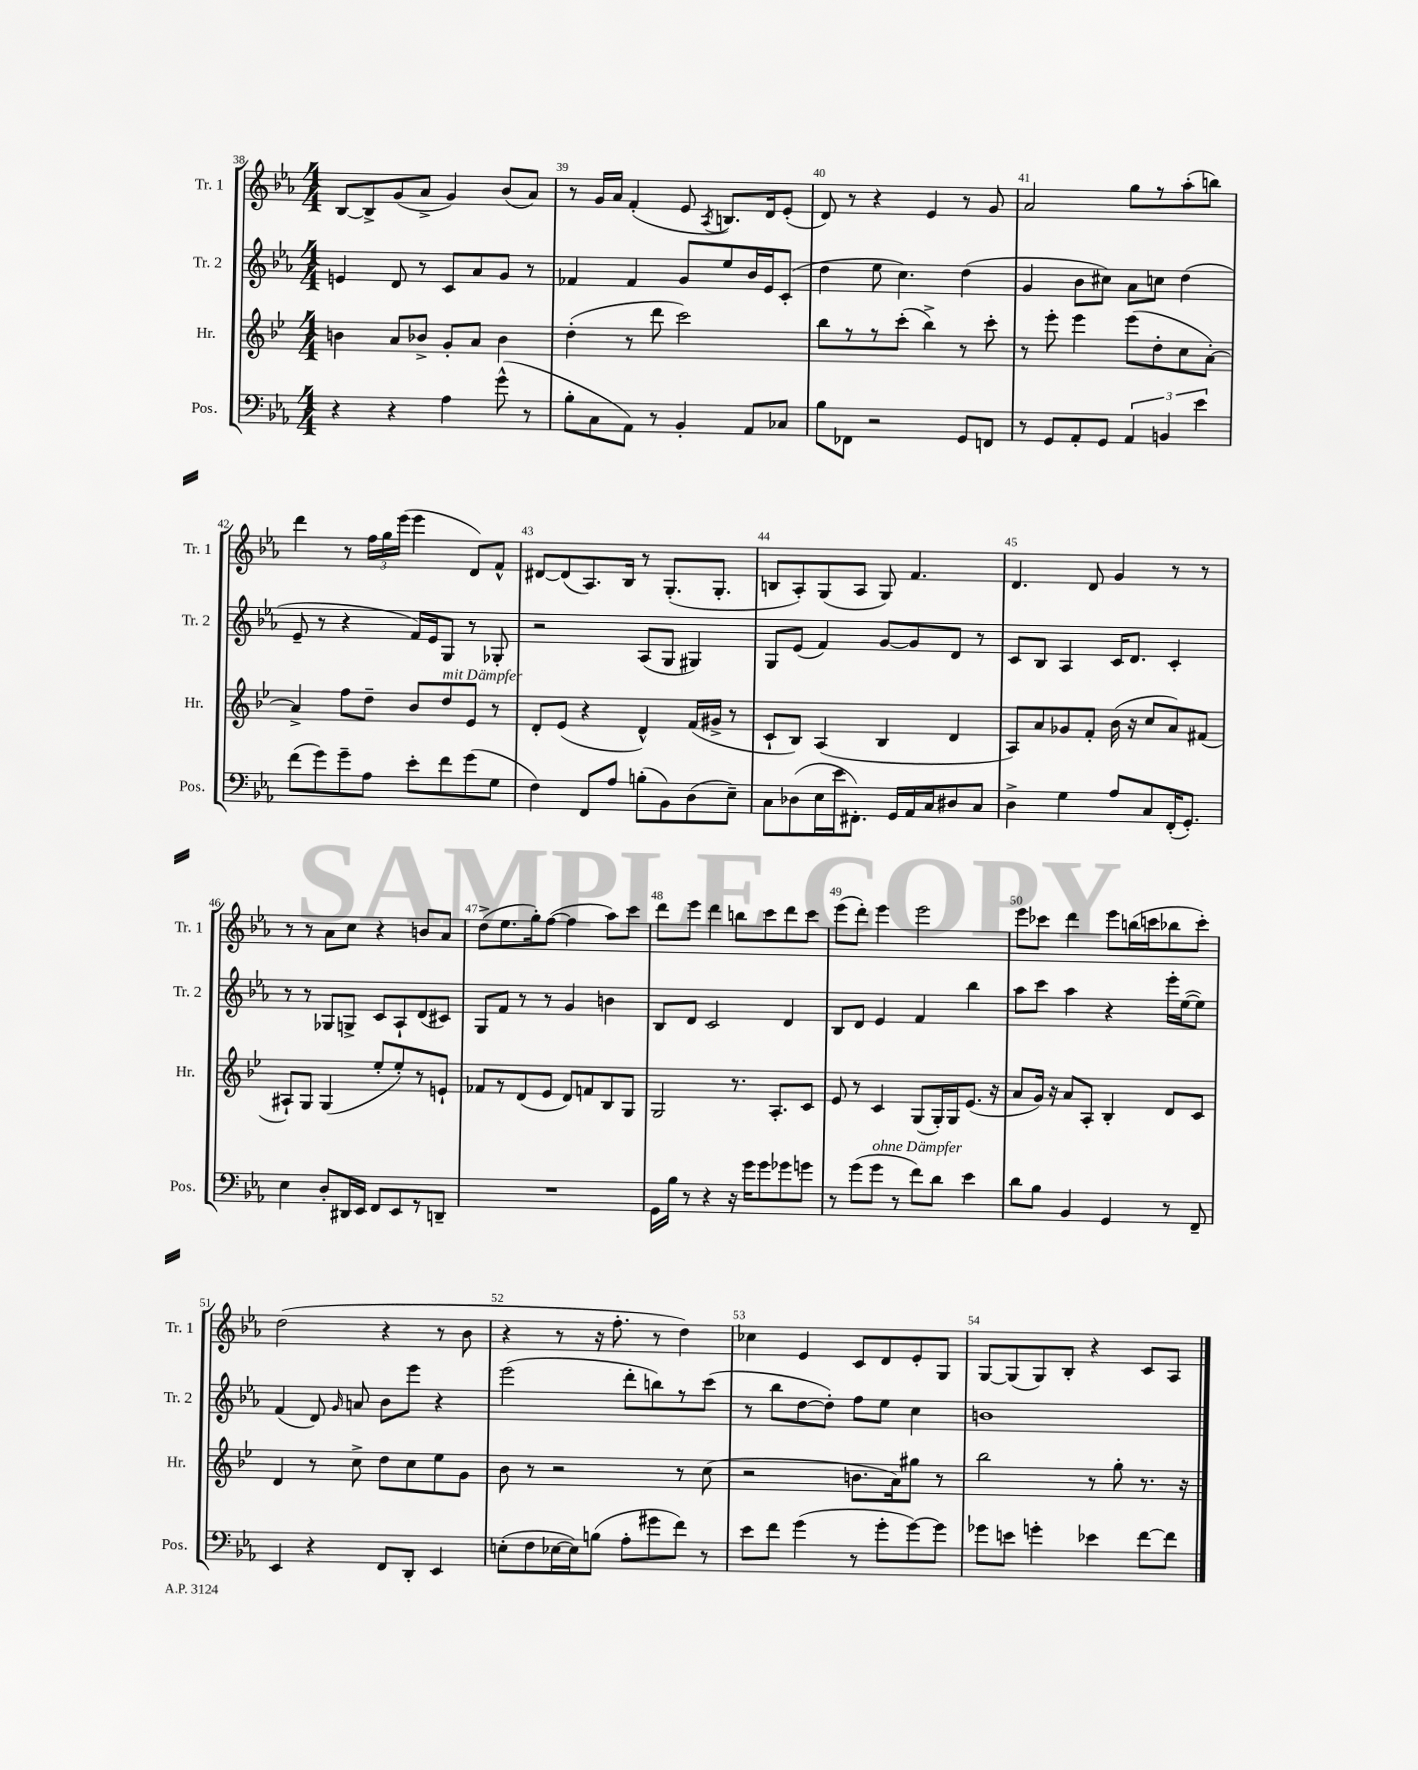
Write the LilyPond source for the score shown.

<<
\new StaffGroup <<
\new Staff = "s0" \with { instrumentName = "Tr. 1" shortInstrumentName = "Tr. 1" } {
    \clef treble \key ees \major \numericTimeSignature \time 4/4
    \autoBeamOff bes8[~ bes8-> g'8( aes'8]-> g'4) bes'8[( aes'8]) |
    r8 g'16[ aes'16] f'4-.( ees'8 \acciaccatura { aes8 } b8.[) d'16 ees'8]-.( |
    d'8) r8 r4 ees'4 r8 g'8 |
    aes'2 g''8[ r8 aes''8-.( b''8]) |
    d'''4 r8 \tuplet 3/2 { f''16[ g''16 ees'''16]( } ees'''4 d'8[) f'8]-^ |
    dis'8[~ dis'8( aes8.) bes16] r8 g8.[-.( g8.]-. |
    b8[ aes8-.) g8( aes8] g8) f'4. |
    d'4. d'8 g'4 r8 r8 |
    r8 r8 aes'8[ c''8] r4 b'8[ aes'8] |
    d''8[->( ees''8. g''16-.) f''8]~( f''4 aes''8[) c'''8] |
    d'''8[ ees'''8] d'''4 b''8[ c'''8 d'''8 c'''8] |
    ees'''8[( d'''8]-.) ees'''4 ees'''2 |
    ees'''8[ ces'''8] d'''4 ees'''8[ b''16( c'''16 bes''8 c'''8]-.) |
    d''2( r4 r8 bes'8 |
    r4 r8 r16 f''8.-. r8 d''4) |
    ces''4 ees'4 c'8[ d'8 ees'8-. g8] |
    g8[~ g8( g8) bes8]-. r4 c'8[ aes8] \bar "|." |
}
\new Staff = "s1" \with { instrumentName = "Tr. 2" shortInstrumentName = "Tr. 2" } {
    \clef treble \key ees \major \numericTimeSignature \time 4/4
    \autoBeamOff e'4 d'8 r8 c'8[ aes'8 g'8] r8 |
    fes'4 fes'4 g'8[ ees''8 bes'16 ees'16 c'8]-.( |
    d''4 ees''8 c''4.) d''4( |
    g'4 bes'8[ cis''8]) aes'8[ c''8] d''4( |
    ees'8-- r8 r4 f'16[) ees'16 g8] r8 ges8-. |
    r2 aes8[( g8] gis4) |
    g8[ ees'8]( f'4) g'8[~ g'8 d'8] r8 |
    c'8[ bes8] aes4 c'16[ d'8.] c'4-. |
    r8 r8 ges8[ g8]-> c'8[ aes8-! d'8( cis'8]) |
    g8[ f'8] r8 r8 g'4 b'4 |
    bes8[ d'8] c'2 d'4 |
    bes8[ d'8] ees'4 f'4 bes''4 |
    aes''8[ c'''8] aes''4 r4 ees'''16[-. ees''16~( ees''8]) |
    f'4( d'8) \grace { g'16 } a'8 bes'8[ ees'''8] r4 |
    ees'''2( d'''8[-. b''8) r8 c'''8]( |
    r8 bes''8[ d''8~ d''8]-.) f''8[ ees''8] c''4 |
    b'1 \bar "|." |
}
\new Staff = "s2" \with { instrumentName = "Hr." shortInstrumentName = "Hr." } {
    \clef treble \key bes \major \numericTimeSignature \time 4/4
    \autoBeamOff b'4 a'8[ bes'8]-> g'8[-. a'8] bes'4 |
    d''4-.( r8 d'''8 c'''2) |
    bes''8[ r8 r8 c'''8]-.( bes''4->) r8 c'''8-. |
    r8 ees'''8-. ees'''4 ees'''8[( d''8-. c''8 a'8]~-.) |
    a'4-> f''8[ d''8]-- bes'8[ d''8^\markup { \italic "mit Dämpfer" } ees'8] r8 |
    d'8[-. ees'8]( r4 d'4-^) f'16[( gis'16]-> r8 |
    c'8[-! bes8]) a4( bes4 d'4 |
    a8[) a'8 ges'8 f'8]-. bes'16( r16 c''8[ a'8) fis'8]( |
    ais8[-!) g8] g4( ees''8[-. ees''8-.) r8 e'8]-! |
    fes'8[ r8 d'8( ees'8] d'8[) f'8 bes8 g8] |
    g2 r8. a8.[-. c'8] |
    ees'8 r8 c'4 g8[( g16-.) g16 ees'8.]( r16 |
    a'8[ g'16]) r16 a'8[ a8]-. bes4-. d'8[ c'8] |
    d'4 r8 c''8-> d''8[ c''8 ees''8 g'8] |
    bes'8 r8 r2 r8 c''8( |
    r2 b'8.[ a'16) gis''8] r8 |
    bes''2 r8 g''8-. r8. r16 \bar "|." |
}
\new Staff = "s3" \with { instrumentName = "Pos." shortInstrumentName = "Pos." } {
    \clef bass \key ees \major \numericTimeSignature \time 4/4
    \autoBeamOff r4 r4 aes4 g'8-^( r8 |
    bes8[-. c8 aes,8]) r8 bes,4-. aes,8[ ces8] |
    bes8[ fes,8] r2 g,8[ f,8] |
    r8 g,8[ aes,8-. g,8] \tuplet 3/2 { aes,4 b,4 ees'4 } |
    f'8[( g'8) g'8-- aes8] ees'8[-. f'8 g'8( g8] |
    f4) f,8[ aes8] b8[-.( bes,8) d8( ees8]--) |
    c8[ des8( ees16 ees'16 fis,8.]-.) g,16[ aes,16 c16 dis8 c8] |
    d4-> g4 aes8[ c8 f,16-.( g,8.]-.) |
    ees4 d8[-. dis,16 ees,16] f,8[ ees,8 r8 d,8]-- |
    R1 |
    g,16[ bes16] r8 r4 r16 g'16[ g'8 ges'8 g'8] |
    r8 g'8[( g'8]^\markup { \italic "ohne Dämpfer" } r8 f'8[) d'8] ees'4 |
    d'8[ bes8] bes,4 g,4 r8 f,8-- |
    ees,4 r4 f,8[ d,8]-. ees,4 |
    e8[-.( f8 ees16~ ees16) b8]( aes8[-. gis'8 f'8]) r8 |
    ees'8[ f'8] g'4( r8 g'8[-. g'8~) g'8] |
    ges'8[ e'8] g'4-. ees'4 f'8[~ f'8] \bar "|." |
}
>>
>>
\layout { \context { \Score currentBarNumber = #38 \override BarNumber.break-visibility = ##(#f #t #t) barNumberVisibility = #all-bar-numbers-visible } }
